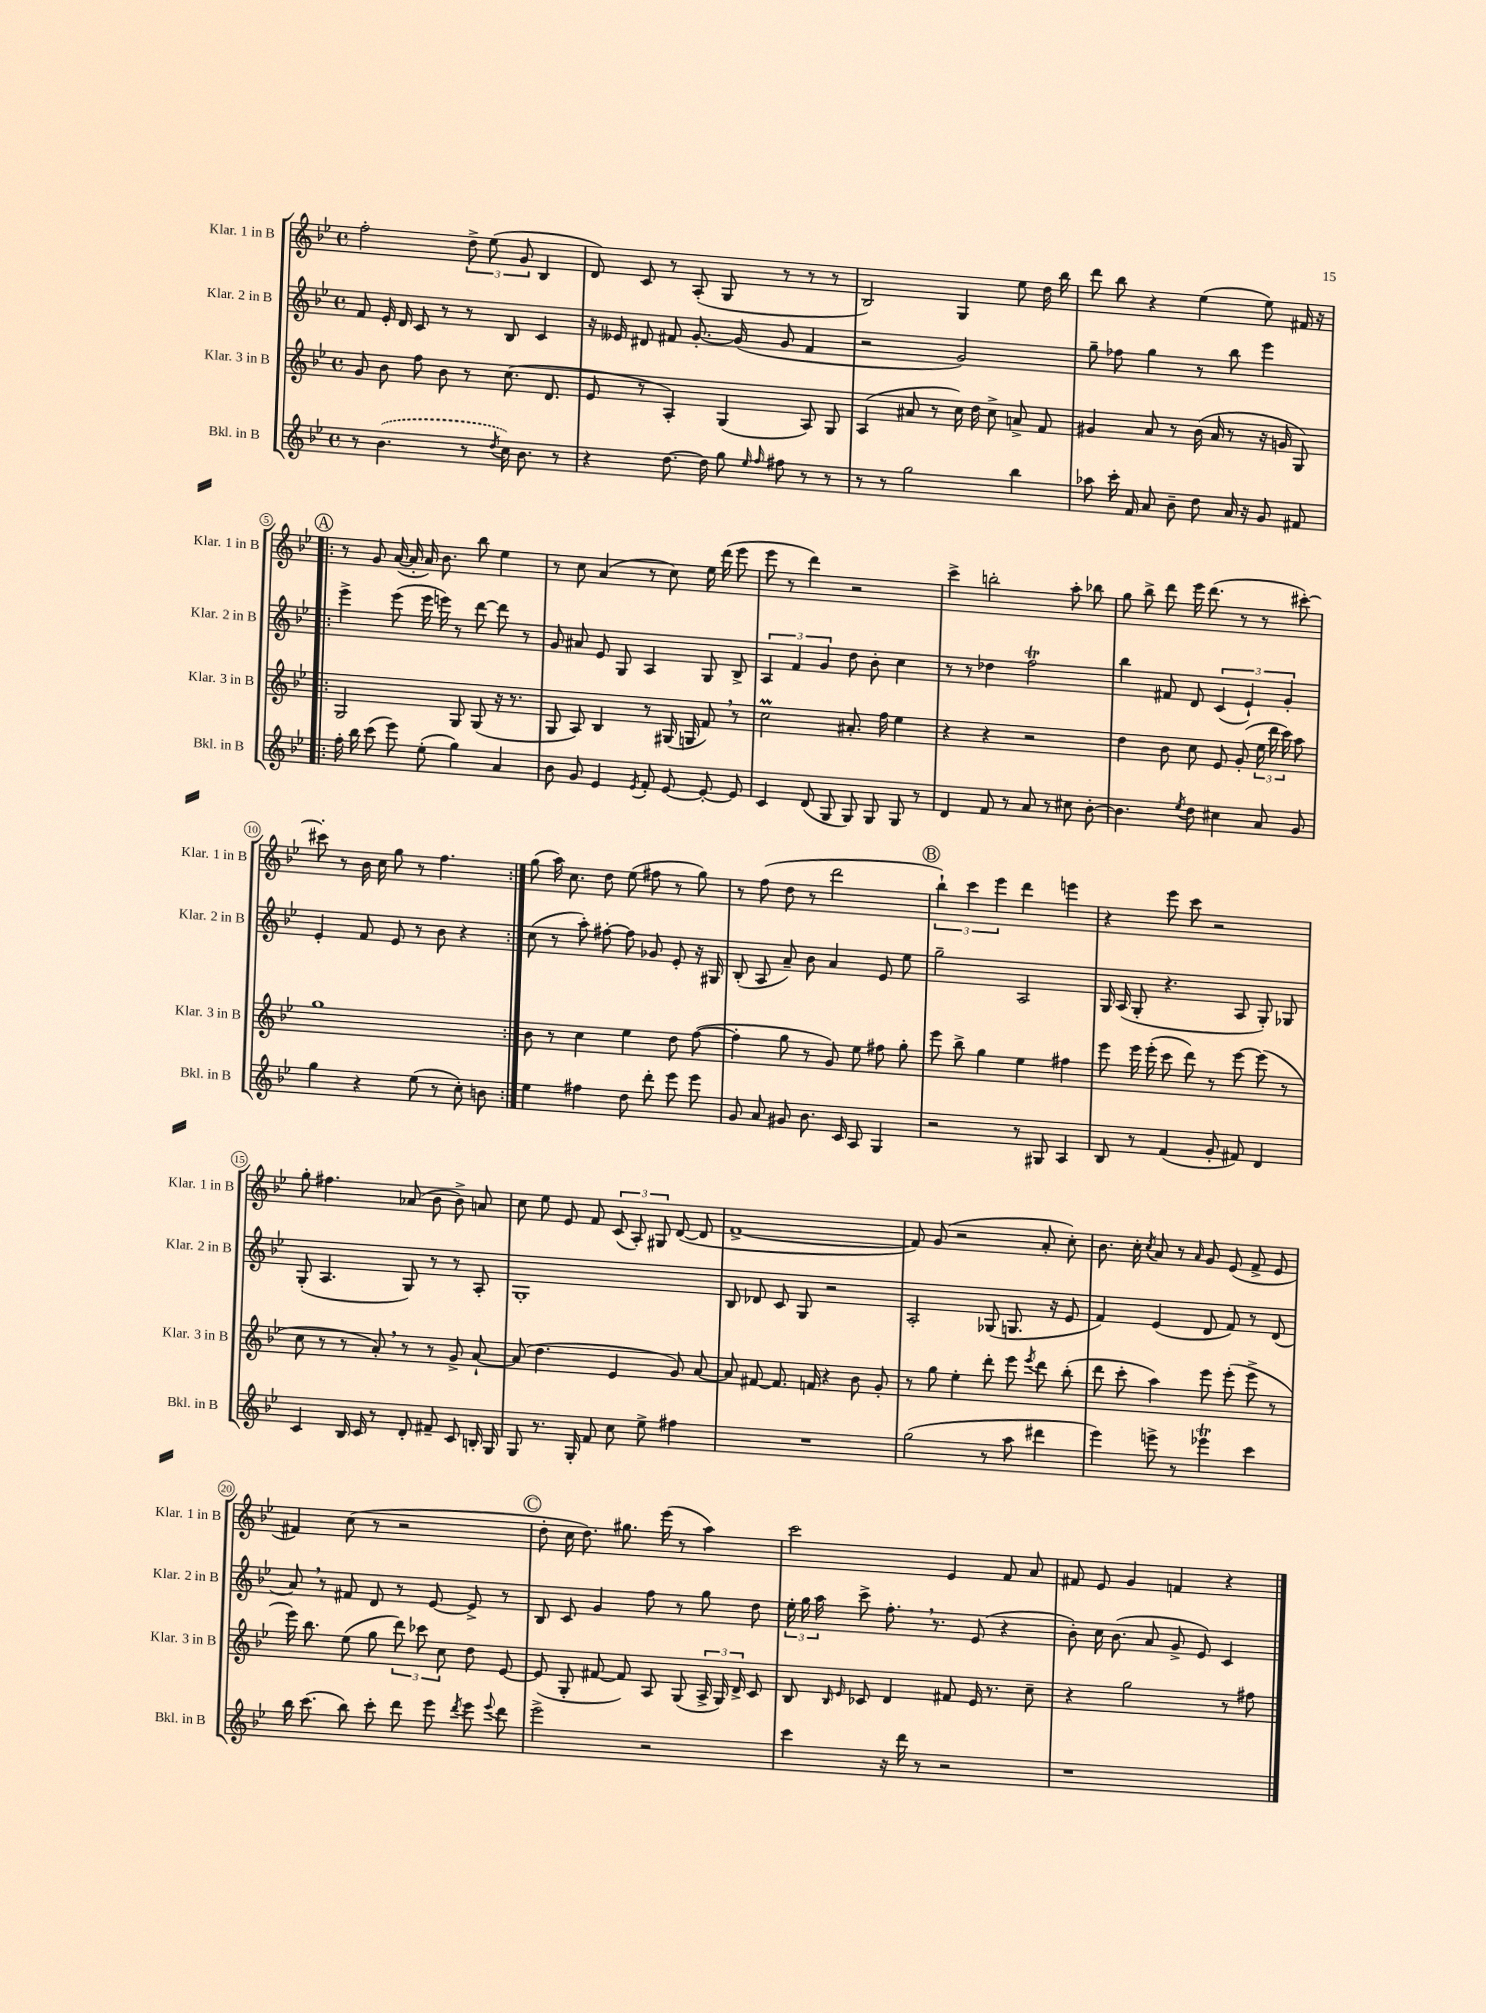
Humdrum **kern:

**kern	**kern	**kern	**kern
*part4	*part3	*part2	*part1
*staff4	*staff3	*staff2	*staff1
*I"Bkl. in B	*I"Klar. 3 in B	*I"Klar. 2 in B	*I"Klar. 1 in B
*I'Bkl. in B	*I'Klar. 3 in B	*I'Klar. 2 in B	*I'Klar. 1 in B
*clefG2	*clefG2	*clefG2	*clefG2
*k[b-e-]	*k[b-e-]	*k[b-e-]	*k[b-e-]
*M4/4	*M4/4	*M4/4	*M4/4
*met(c)	*met(c)	*met(c)	*met(c)
=1	=1	=1	=1
8r	8g/	8f/	2ff'\
(4.b-\	8b-\	16e-'/	.
.	.	16d/	.
.	8ff\	8c/	.
.	8b-\	8r	.
8r	8r	8r	12dd^\
.	.	.	(12ee-\
8qdd/	.	.	.
16cc\)	(8.cc\	8B-/	.
.	.	.	12g/
8.b-\	.	.	.
.	.	4c/	4B-/
.	8.d/	.	.
8r	.	.	.
=2	=2	=2	=2
4r	8e-/	16r	8d/)
.	.	16e--X/	.
.	8r	8d#X/	8c/
[8.dd\	4A'/)	8f#X/	8r
.	.	[8.g'/	(8A'/
16dd\]	.	.	.
8gg\	(4G/	.	8G/
.	.	(16g/]	.
16qqee-/	.	.	.
16qqff/	.	.	.
8ff#X\	.	8g/	8r
8r	8A/)	4f#/	8r
8r	8G/	.	8r
=3	=3	=3	=3
8r	(4A/	2r	2B-/)
8r	.	.	.
2gg\	8a#X/	.	.
.	8r	.	.
.	16cc\)	2g/)	4G/
.	16dd\	.	.
.	8cc^\	.	.
4bb-\	8an^/	.	8ee-\
.	8f/	.	16dd\
.	.	.	16bb-\
=4	=4	=4	=4
8aa-X\	4g#X/	8gg~\	8ddd\
16ccc'\	.	8ff-X\	8bb-\
16f/	.	.	.
8a/	8a/	4gg\	4r
8b-~\	8r	.	.
8dd\	(16b-\	8r	(4ee-\
.	16a/	.	.
16a/	8r	8bb-\	.
16r	.	.	.
8g/	16r	4eee-\	8ee-\)
.	16gn/	.	.
8f#X/	8G/)	.	16f#X/
.	.	.	16r
!!LO:LB:g=z
!!LO:REH:place=s1:t=A
=5!|:	=5!|:	=5!|:	=5!|:
16ff'\	2G/	4eee-^\	8r
16bb-\	.	.	.
(8ccc\	.	.	8g/
8eee-\)	.	(8eee-\	([16a/
.	.	.	16a'/]
(8ee-'\	.	16eee-\	16a/)
.	.	16eeen\)	8.b-\
4gg\)	8G/	8r	.
.	(8G/	[8ddd\	8bb-\
4a/	16r	8ddd\]	4ee-\
.	8.r	.	.
.	.	8r	.
=6	=6	=6	=6
8b-\	8G/	8g/	8r
8g/	8A/)	8a#X/	8cc\
4e-/	4B-/	8e-/	(4a/
.	.	8G/	.
8qe-/	.	.	.
8f'/	8r	4A/	8r
[8e-/	(16G#X/	.	8cc\)
.	16Gn/	.	.
8e-'/_	8f,/)	8G/	16ee-\
.	.	.	(16ddd\
8e-/]	8r	8B-^/	8eee-\
=7	=7	=7	=7
4c/	2ccM\	6A/	8eee-\
.	.	.	8r
.	.	6f/	.
(8d/	.	.	4ddd\)
.	.	6g/	.
8G/	.	.	.
8G/)	8.a#X'/	8dd\	2r
8G/	.	8b-'\	.
.	16ff\	.	.
8G/	4ee-\	4cc\	.
8r	.	.	.
=8	=8	=8	=8
4d/	4r	8r	4ccc^\
.	.	8r	.
8f/	4r	4dd-X\	2bbn'\
8r	.	.	.
8a/	2r	2ffT\	.
8r	.	.	.
8cc#X\	.	.	8aa'\
[8b-'\	.	.	8bb-X\
=9	=9	=9	=9
4.b-\]	4dd\	4bb-\	8gg\
.	.	.	8bb-^\
.	8b-\	8f#X/	8ddd\
8qee-/	.	.	.
8dd\	8cc\	8d/	16eee-\
.	.	.	(8.ddd\
4cc#X\	8e-/	(6c/	.
.	(8g'/	.	8r
.	.	6e-`/)	.
8a/	24ee-\	.	8r
.	24ddd\	.	.
.	24ccc\)	6g'/	.
8g/	8aa\	.	[8ccc#X'\)
!!LO:LB:g=z
=10	=10	=10	=10
4gg\	1gg	4e-'/	8ccc#X'\]
.	.	.	8r
4r	.	8f/	16b-\
.	.	.	16cc\
.	.	8e-/	8gg\
(8ee-\	.	8r	8r
8r	.	8b-\	4.ff\
8cc'\)	.	4r	.
8bn\	.	.	.
=11:|!	=11:|!	=11:|!	=11:|!
4ee-\	8b-\	(8cc\	(8gg\
.	8r	8r	16aa\)
.	.	.	8.cc\
4ff#X\	4cc\	8aa'\)	.
.	.	[8ff#X'\	8dd\
8dd\	4ee-\	8ff#\]	(8ee-\
8ddd'\	.	8g-X/	8ff#X\
8eee-\	8dd\	8e-'/	8r
8eee-\	([8ff\	16r	8gg\)
.	.	16G#X/	.
=12	=12	=12	=12
8g/	4ff'\]	(8B-'/	8r
8a/	.	8A/	(8ff\
8g#X/	8gg\	8a~/)	8dd\
8.b-\	8r	8b-\	8r
.	8g/)	4a/	2ddd\
16c/	.	.	.
8A/	8ee-\	.	.
4G/	8ff#X\	8e-/	.
.	8gg'\	8ee-\	.
!!LO:REH:place=s1:t=B
=13	=13	=13	=13
2r	8eee-\	2gg~\	6bb-`\)
.	8bb-^\	.	.
.	.	.	6ccc\
.	4gg\	.	.
.	.	.	6eee-\
8r	4ee-\	2A/	4ddd\
8G#X/	.	.	.
4A/	4ff#X\	.	4eeen\
=14	=14	=14	=14
8B-/	8eee-\	16G/	4r
.	.	(16A/	.
8r	16eee-\	8G'/	.
.	(16eee-'\	.	.
(4f/	8ccc\	4.r	8eee-\
.	8ddd\)	.	8ccc\
8g'/	8r	.	2r
8f#X/)	[8eee-\	8A/	.
4d/	(8eee-\]	8G'/)	.
.	8r	8G-X/	.
!!LO:LB:g=z
=15	=15	=15	=15
4c/	8cc\	(8G'/	8gg'\
.	8r	4.A/	4.ff#X\
16B-/	8r	.	.
16c/	.	.	.
8r	8a',/)	.	.
8d'/	8r	8G/)	(8a-X/
8f#X~/	8r	8r	8b-\
8c/	8g^/	8r	8b-^\)
16Bn'/	[8a`/	8A'/	8an/
16G/	.	.	.
=16	=16	=16	=16
8G/	(8a/]	1G'	8cc\
8.r	4.dd\	.	8ee-\
.	.	.	8e-/
16G'/	.	.	.
8f/	.	.	8f/
8cc\	4e-/	.	(12c/
.	.	.	12A'/)
8ee-^\	.	.	.
.	.	.	12G#X/
4ff#X\	8g/)	.	([8d/
.	[8a/	.	8d/]
=17	=17	=17	=17
1r	8a/]	8B-/	[1f^
.	[8f#X/	8d-X/	.
.	8.f#/]	8c/	.
.	.	8G/	.
.	16fn/	.	.
.	4r	2r	.
.	8b-\	.	.
.	8g'/	.	.
=18	=18	=18	=18
(2gg\	8r	2A'/	8f/])
.	8gg\	.	(8g/
.	4ee-'\	.	2r
8r	8ddd'\	(8G-X/	.
8aa\	8eee-\	8.Gn/	.
.	8qeee-/	.	.
4ddd#X\	8ddd\	.	8a'/
.	.	16r	.
.	(8bb-'\	8e-/	8cc'\)
=19	=19	=19	=19
4eee-\)	8ddd\	4f/)	8.b-\
.	8ccc'\	.	.
.	.	.	16cc'\
.	.	.	8qcc/
8eeen^\	4aa\)	(4e-/	8a/
8r	.	.	8r
.	.	.	16qqa/
4eee-XT\	8eee-\	8d/	8g/
.	(8eee-'\	8f/)	(8e-/
4ccc\	8eee-^\	8r	8f^/
.	8r	(8d/	8e-/
!!LO:LB:g=z
=20	=20	=20	=20
16bb-\	16eee-\)	8a,/)	4f#X/)
(8.ccc\	8.bb-\	.	.
.	.	8r	.
8bb-\)	(8ee-\	8f#X/	(8cc\
8ccc'\	8gg\	8d/	8r
8ddd\	12ddd\)	8r	2r
.	12ccc-X\	.	.
8eee-\	.	[8e-/	.
.	12cc\	.	.
8qddd/	.	.	.
8eee-\	8dd\	8e-^/]	.
8qqeee-/	.	.	.
8ddd\	[8e-/	8r	.
!!LO:REH:place=s1:t=C
=21	=21	=21	=21
2eee-^\	(8e-/]	8B-/	8dd'\
.	8G'/	8c/	16cc\
.	.	.	8.dd\)
.	[8f#X/	4g/	.
.	8f#/])	.	8.gg#X\
2r	8A/	8ff\	.
.	.	.	(16eee-\
.	(8G/	8r	8r
.	24A^/	8gg\	4aa\)
.	24G/)	.	.
.	24d^/	.	.
.	8c/	8dd\	.
=22	=22	=22	=22
4ccc\	8B-/	24ee-'\	2ccc\
.	.	24gg\	.
.	.	24aa\	.
.	16qqB-/	.	.
.	16qqe-/	.	.
.	8c-X/	8ccc^\	.
16r	4d/	8.ff',\	.
16ddd\	.	.	.
8r	.	.	.
.	.	8.r	.
2r	8f#X/	.	4e-/
.	16e-/	(8e-/	.
.	8.r	.	.
.	.	4r	8f/
.	8cc~\	.	8a/
=23	=23	=23	=23
1r	4r	8b-'\)	8f#X/
.	.	16cc\	8e-/
.	.	(8.b-\	.
.	2gg\	.	4g/
.	.	8a/	.
.	.	8g^/	4fn/
.	.	8e-/)	.
.	8r	4c/	4r
.	8ff#X\	.	.
==	==	==	==
*-	*-	*-	*-
